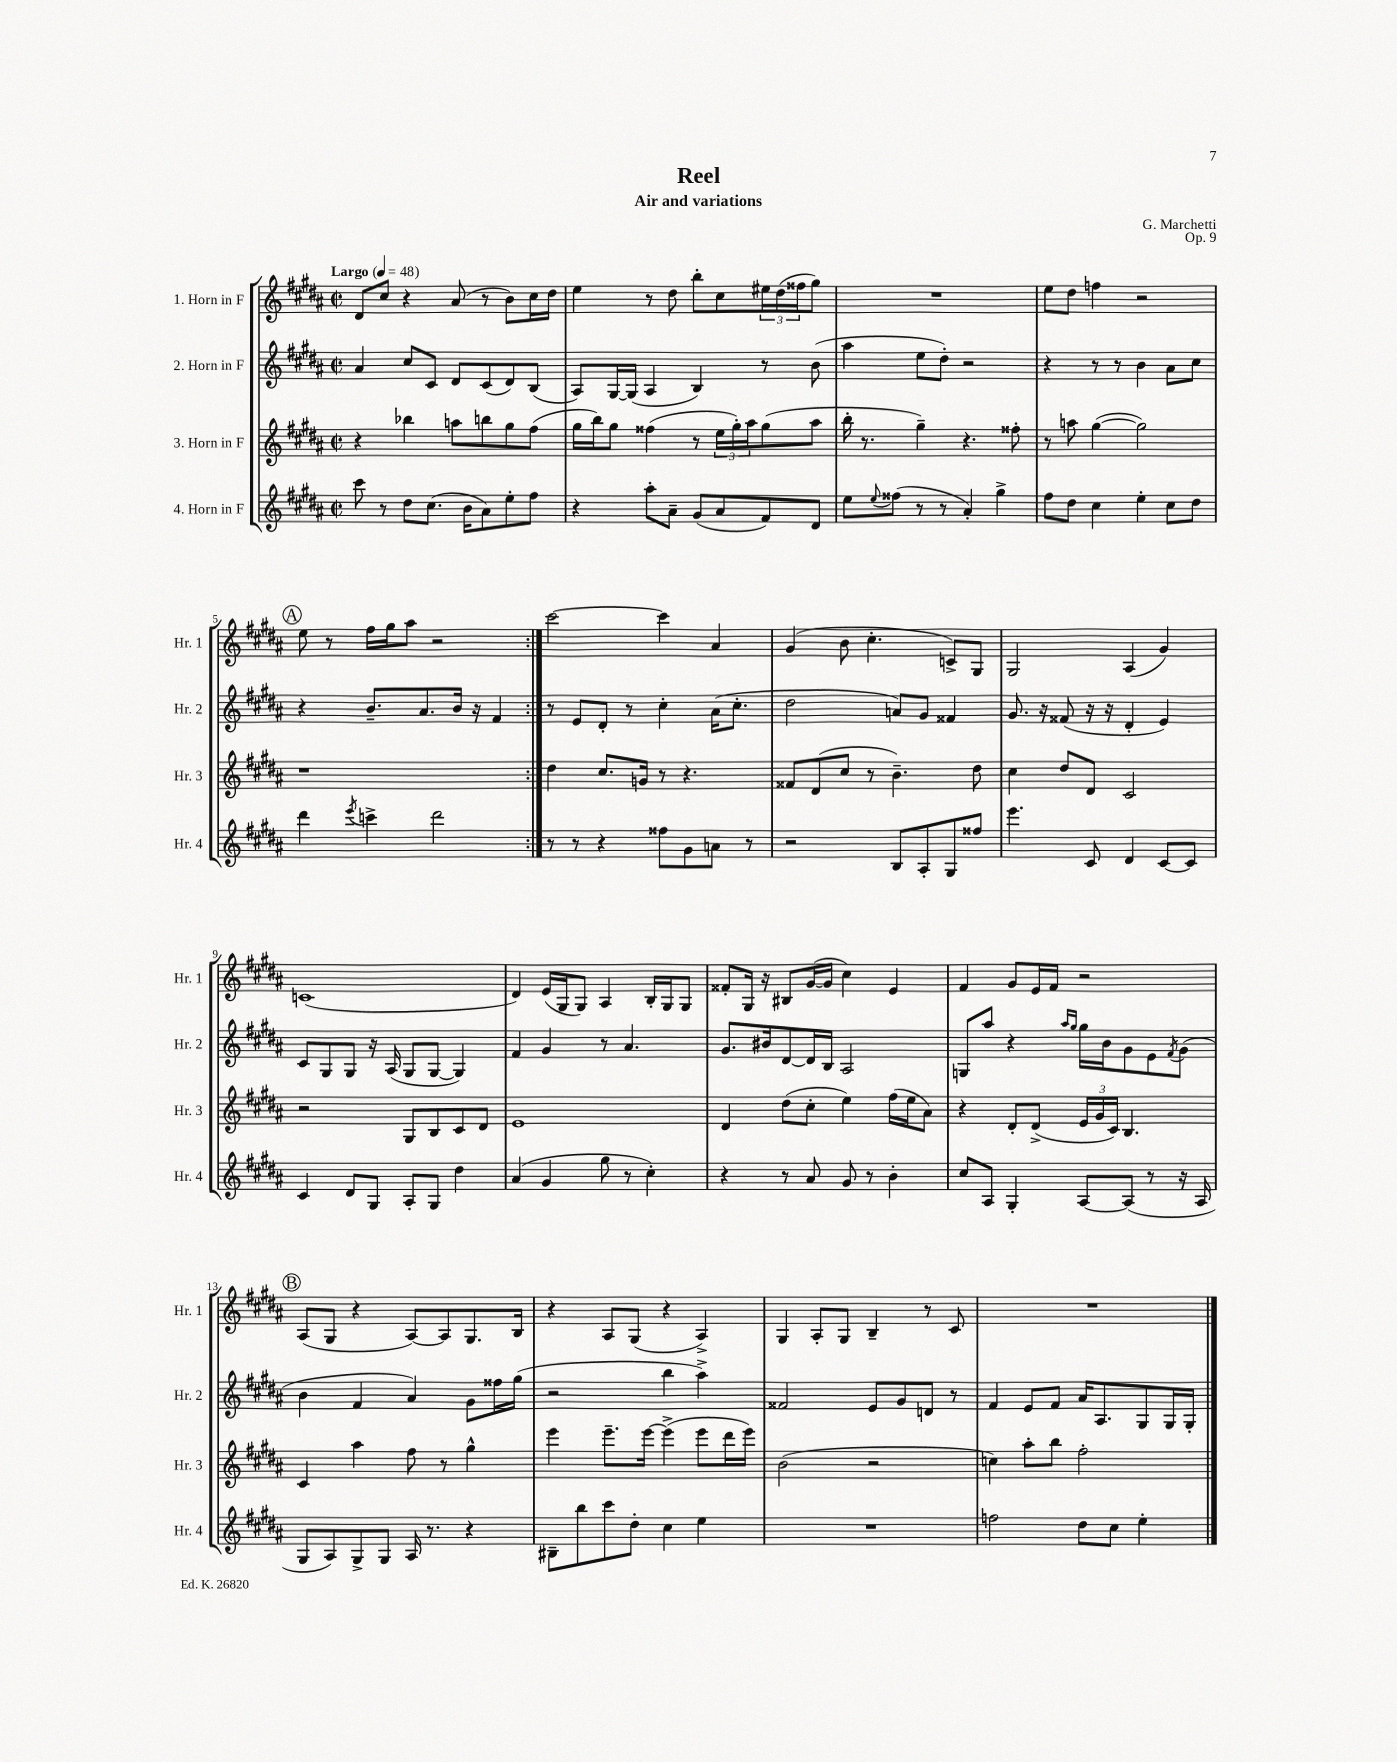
\header { title = "Reel" composer = "G. Marchetti" subtitle = "Air and variations" opus = "Op. 9" }
<<
\new StaffGroup <<
\new Staff = "s0" \with { instrumentName = "1. Horn in F" shortInstrumentName = "Hr. 1" } {
    \clef treble \key b \major \defaultTimeSignature \time 2/2 \tempo "Largo" 4 = 48
    \repeat volta 2 { dis'8 cis''8 r4 ais'8( r8 b'8) cis''16 dis''16 |
    e''4 r8 dis''8 b''8-. cis''8 \tuplet 3/2 { eis''16 dis''16( fisis''16 } gis''8) |
    R1 |
    e''8 dis''8 f''4 r2 |
    \mark \markup { \circle "A" } e''8 r8 fis''16 gis''16 ais''8 r2 | }
    cis'''2~ cis'''4 ais'4 |
    gis'4( b'8 cis''4.-. c'8->) gis8 |
    gis2 ais4( gis'4) |
    c'1( |
    dis'4) e'16( gis16 gis8) ais4 b16-. gis16 gis8 |
    fisis'8-. gis16 r16 bis8 gis'16~( gis'16 cis''4) e'4 |
    fis'4 gis'8 e'16 fis'16 r2 |
    \mark \markup { \circle "B" } ais8( gis8 r4 ais8~) ais8 gis8. b16 |
    r4 ais8 gis8( r4 ais4->) |
    gis4 ais8-. gis8 b4-- r8 cis'8 |
    R1 \bar "|." |
}
\new Staff = "s1" \with { instrumentName = "2. Horn in F" shortInstrumentName = "Hr. 2" } {
    \clef treble \key b \major \defaultTimeSignature \time 2/2
    \repeat volta 2 { ais'4 cis''8 cis'8 dis'8 cis'8( dis'8) b8( |
    ais8) gis16~ gis16( ais4 b4) r8 b'8( |
    ais''4 e''8 dis''8-.) r2 |
    r4 r8 r8 b'4 ais'8 cis''8 |
    \mark \markup { \circle "A" } r4 b'8.-- ais'8. b'16 r16 fis'4 | }
    r8 e'8 dis'8-. r8 cis''4-. ais'16( cis''8.-. |
    dis''2 a'8) gis'8 fisis'4 |
    gis'8. r16 fisis'8( r16 r16 dis'4-. e'4) |
    cis'8 gis8 gis8 r16 ais16( gis8 gis8~ gis4) |
    fis'4 gis'4 r8 ais'4. |
    gis'8. bis'16 dis'8~ dis'16 b16 ais2 |
    g8 ais''8 r4 \grace { ais''16 gis''16 } gis''16 b'16 gis'8 e'8 \acciaccatura { fis'8 } gis'8( |
    \mark \markup { \circle "B" } b'4 fis'4 ais'4) gis'8 fisis''16 gis''16( |
    r2 b''4 ais''4->) |
    fisis'2 e'8 gis'8 d'8 r8 |
    fis'4 e'8 fis'8 ais'16 ais8. gis8 gis16 gis16-. \bar "|." |
}
\new Staff = "s2" \with { instrumentName = "3. Horn in F" shortInstrumentName = "Hr. 3" } {
    \clef treble \key b \major \defaultTimeSignature \time 2/2
    \repeat volta 2 { r4 bes''4 a''8 b''8 gis''8 fis''8( |
    gis''16 b''16) gis''8 fisis''4( r8 \tuplet 3/2 { e''16 gis''16-.) ais''16 } gis''8( ais''8 |
    b''16-. r8. gis''4--) r4. fisis''8-. |
    r8 a''8 gis''4~( gis''2) |
    \mark \markup { \circle "A" } r1 | }
    dis''4 cis''8. g'16 r8 r4. |
    fisis'8 dis'8( cis''8 r8 b'4.--) dis''8 |
    cis''4 dis''8 dis'8 cis'2 |
    r2 gis8 b8 cis'8 dis'8 |
    e'1 |
    dis'4 dis''8( cis''8-. e''4) fis''16( e''16 ais'8) |
    r4 dis'8-. dis'8->( \tuplet 3/2 { e'16 gis'16 cis'16) } b4. |
    \mark \markup { \circle "B" } cis'4 ais''4 fis''8 r8 gis''4-^ |
    e'''4 e'''8.-- e'''16~ e'''4->( e'''8 dis'''16 e'''16) |
    b'2( r2 |
    c''4) ais''8-. b''8 fis''2-. \bar "|." |
}
\new Staff = "s3" \with { instrumentName = "4. Horn in F" shortInstrumentName = "Hr. 4" } {
    \clef treble \key b \major \defaultTimeSignature \time 2/2
    \repeat volta 2 { cis'''8 r8 dis''8 cis''8.( b'16 ais'8) e''8-. fis''8 |
    r4 ais''8-. ais'8-- gis'8( ais'8 fis'8) dis'8 |
    e''8 \appoggiatura { e''8 } fisis''8( r8 r8 ais'4-.) gis''4-> |
    fis''8 dis''8 cis''4 e''4-. cis''8 dis''8 |
    \mark \markup { \circle "A" } dis'''4 \acciaccatura { e'''8 } c'''4-> dis'''2 | }
    r8 r8 r4 fisis''8 gis'8 a'8 r8 |
    r2 b8 ais8-. gis8 fisis''8 |
    e'''4. cis'8 dis'4 cis'8~ cis'8 |
    cis'4 dis'8 gis8 ais8-. gis8 dis''4 |
    ais'4( gis'4 gis''8 r8 cis''4-.) |
    r4 r8 ais'8 gis'8 r8 b'4-. |
    cis''8 ais8 gis4-. ais8~ ais8( r8 r16 ais16 |
    \mark \markup { \circle "B" } gis8 ais8) gis8-> gis8 ais16 r8. r4 |
    bis8-- b''8 cis'''8 dis''8-. cis''4 e''4 |
    R1 |
    f''2 dis''8 cis''8 e''4-. \bar "|." |
}
>>
>>
